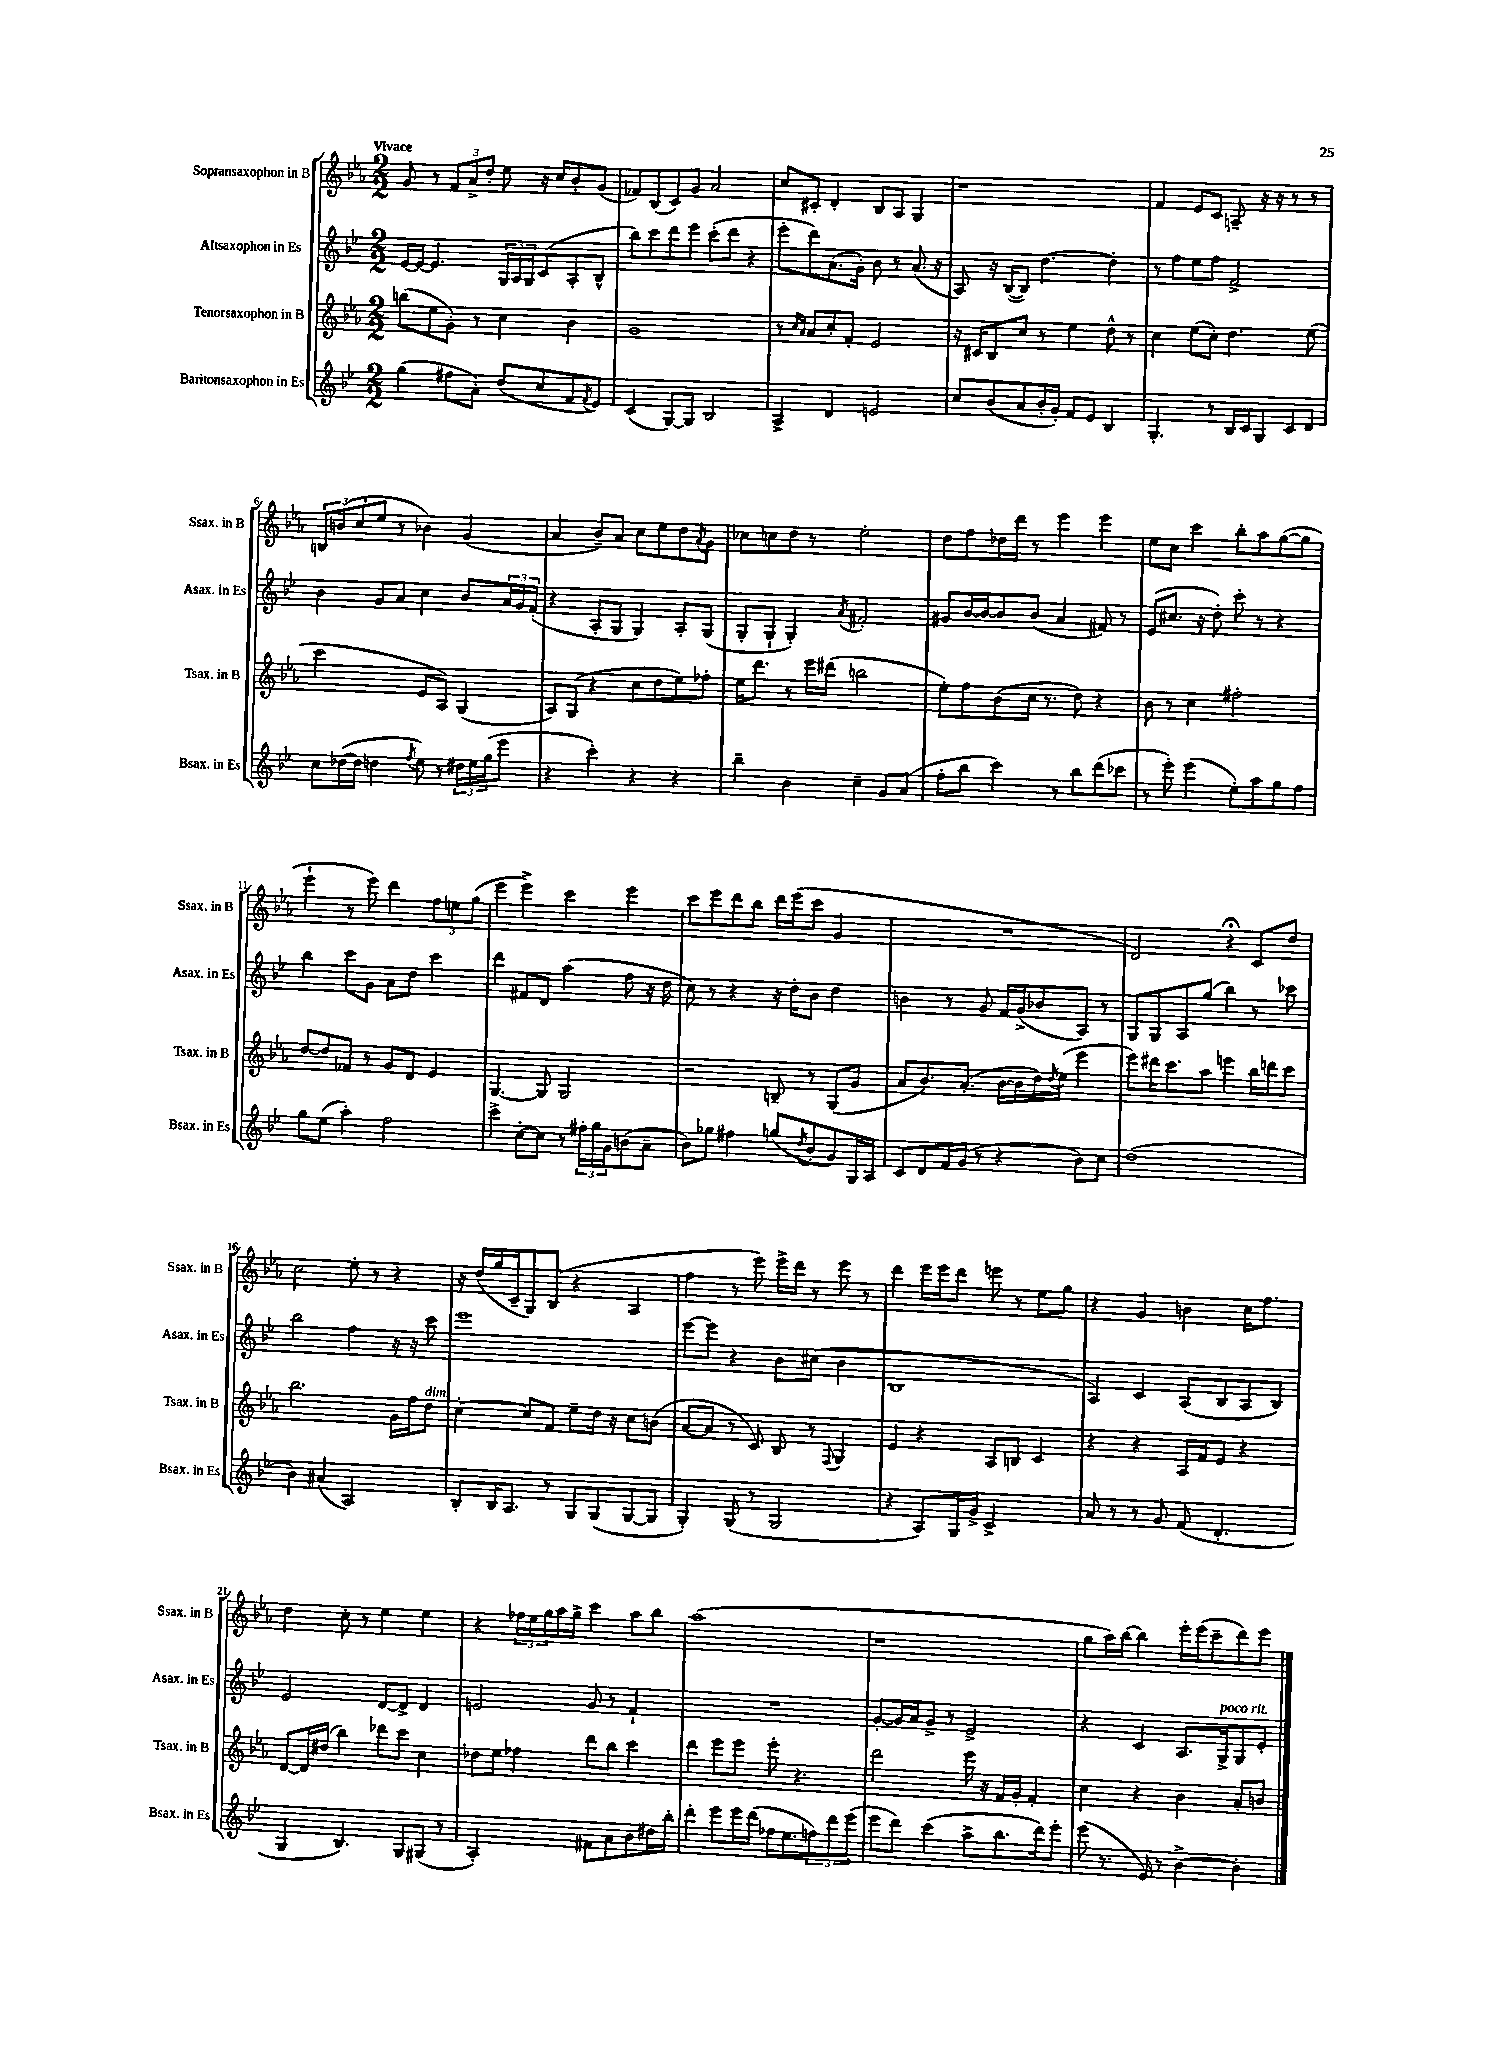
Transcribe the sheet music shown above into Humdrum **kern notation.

**kern	**kern	**kern	**kern
*staff4	*staff3	*staff2	*staff1
*clefG2	*clefG2	*clefG2	*clefG2
*k[b-e-]	*k[b-e-a-]	*k[b-e-]	*k[b-e-a-]
*M2/2	*M2/2	*M2/2	*M2/2
(4gg	(8bb	[16e-	8g
.	.	16e-_	.
.	8ee-	4.e-]	8r
8ff#	8g')	.	12f
.	.	.	12a-^
8a')	8r	.	.
.	.	.	12dd'
(8dd	4cc	24G	8ee-
.	.	24A	.
.	.	24G	.
8cc	.	(8c	16r
.	.	.	16cc
8f	4b-	8A'	8b-'
8qf	.	.	.
8e-)	.	8B-^^	(8g
=	=	=	=
(4c	1g	8bb-)	8f-)
.	.	8ccc	(8B-
[8G)	.	8ddd	8c)
8G]	.	8eee-	8g
2B-	.	(8ccc'	2a-
.	.	8ddd	.
.	.	4r	.
=	=	=	=
4A^	8r	8eee-'	8cc
.	16qqcc	.	.
.	16qqa-	.	.
.	8a-	8ddd)	8c#'
4d	8cc'	(8.a	4d'
.	8f'	.	.
.	.	16g')	.
2e	2e-	8b-	8B-
.	.	8r	8A-
.	.	(8.a	4G
.	.	16r	.
=	=	=	=
8cc	16r	8A)	1r
.	16c#	.	.
(8b-	8B-	16r	.
.	.	([16B-	.
8a	8cc	8B-])	.
16b-'	8r	[4.dd	.
16g')	.	.	.
8f	4ee-	.	.
8e-	.	.	.
4B-	8dd^^	4dd']	.
.	8r	.	.
=	=	=	=
4.G'	4cc	8r	4f
.	.	8ff	.
.	(8ee-	8ee-	8e-
8r	8cc')	8ff	8c
16B-	4.dd	2f^	8A~
16c	.	.	.
8G	.	.	16r
.	.	.	16r
8c	.	.	8r
8d	(8ee-	.	8r
=	=	=	=
8cc	2ccc	4b-	12B
.	.	.	(12b
([16dd-	.	.	.
.	.	.	12cc
16dd-]	.	.	.
4dd	.	8g	8ee-
.	.	8a	8r
8qff	.	.	.
8ee-)	8e-	4cc	4b-)
8r	8A-)	.	.
24dd#	(4G	8b-	(4g
24ee-	.	.	.
(24gg	.	.	.
8eee-	.	24a	.
.	.	24g	.
.	.	(24f'	.
=	=	=	=
4r	8A-)	4r	4a-
.	(8G	.	.
4ccc')	4r	8A'	8b-~)
.	.	8G	8a-
4r	8cc	4G)	8cc
.	8dd	.	8ee-
4r	8ee-)	8A'	8dd
.	.	.	8qa-
.	8ff-'	(8G	8g
=	=	=	=
4bb-~	16ee-	8G'	8cc-
.	8.ddd	.	.
.	.	8G`	8cc
4b-	8r	4G')	8dd
.	16eee-	.	8r
.	(16ddd#	.	.
.	.	8qa	.
4cc~	2bb	2f#'	2ee-'
8g	.	.	.
(8a	.	.	.
=	=	=	=
8ff'	8ee-')	8g#	8dd
8bb-	8ff	[16b-	8ff
.	.	16b-_	.
4ccc)	(8b-	8b-]	16dd-
.	.	.	16ddd
.	16cc	(8b-	8r
.	8.r	.	.
8r	.	4a	4eee-
8bb-	8dd)	.	.
(8ddd	4r	8f#)	4eee-
8ccc-	.	8r	.
=	=	=	=
8r	8b-	(8e-	8ee-
8eee-')	8r	8.cc#	8cc
(4eee-	4cc	.	4ccc
.	.	16r	.
.	.	8dd')	.
8ee-')	2ff#'	8ccc'	8bb-'
8aa	.	8r	8aa-
8gg	.	4r	([8gg
8ff	.	.	8gg]
=	=	=	=
8gg	[8dd	4bb-	4eee-`
(8ee-	8dd]	.	.
4aa')	8f-	8ccc	8r
.	8r	8g	8eee-)
2ff	8g	8a	4ddd
.	8d	8dd	.
.	4e-	4ccc	12ff
.	.	.	12ee
.	.	.	(12gg
=	=	=	=
4ccc^	[4.G	4ddd	4eee-
[8cc'	.	8f#	4eee-^)
8cc]	8G]	8d	.
8r	2G	(4aa	4ccc
24ff#'	.	.	.
24gg	.	.	.
24g	.	.	.
(8b	.	8ff	4eee-
8a~	.	16r	.
.	.	16dd	.
=	=	=	=
8b-)	2r	8cc)	8ccc
8gg-	.	8r	8eee-
4ff#	.	4r	8ddd
.	.	.	8bb-
(8gg	8B~	16r	16ddd
.	.	16dd'	(16eee-
8qdd	.	.	.
8b-'	8r	8b-	8ccc
8g)	(8G	4dd	4g
16G	8g	.	.
16A	.	.	.
=	=	=	=
8c	8a-	4b	1r
8d	8.b-)	.	.
16f	.	8r	.
(16g	(8.a-'	.	.
8r	.	8g	.
4r	[16b-	16f	.
.	16b-]	(16g^	.
.	16dd)	8b-	.
.	8qdd	.	.
.	(16ee-	.	.
8b-)	4eee-	8A)	.
8cc	.	8r	.
=	=	=	=
(1dd	8eee-)	8G	2d)
.	16ddd#	8G	.
.	8.ccc	.	.
.	.	8A	.
.	8aa-	(8gg	.
.	4eee	4bb-)	4r;
.	16bb-	8r	8c
.	16ddd	.	.
.	8ccc	8ccc-	8dd
=	=	=	=
4b-)	2.bb-	2bb-	2cc
(4a#	.	.	.
2A)	.	4ff	8ee-'
.	.	.	8r
.	16g	16r	4r
.	16ff	16r	.
.	8dd	8ccc	.
=	=	=	=
8B-'	[4cc'	1eee-	16r
.	.	.	(16dd
16B-	.	.	16gg
8.A	.	.	16c~
.	8cc]	.	8G)
8r	8f	.	(8B-
8G	8ee-~	.	4r
(8G	16dd	.	.
.	16r	.	.
[8G	8cc	.	4A-
8G]	(8b	.	.
=	=	=	=
4G')	[8a-	[8eee-	4ff
.	8a-]	8eee-]	.
(8G	8r	4r	8r
8r	8c)	.	8eee-)
2G	8B-	8b-	16eee-^
.	.	.	16ddd
.	8r	(8cc#	8r
.	8qqF	.	.
.	4G	4b-	8eee-
.	.	.	8r
=	=	=	=
4r	4e-	1B-	4ddd
8A)	4r	.	16eee-
.	.	.	16eee-
16G	.	.	8ddd
16g^	.	.	.
2c^	8A-	.	8eee
.	8B	.	8r
.	4c	.	8ee-
.	.	.	8gg
=	=	=	=
8a	4r	4A)	4r
8r	.	.	.
8r	4r	4c	4g
8g	.	.	.
(8f	16A-	(8A	4b
.	16f	.	.
4.d'	8e-	8B-	.
.	4r	8A	16cc
.	.	.	8.ff
.	.	8B-)	.
=	=	=	=
4G	[8d	2e-	4dd
.	16d]	.	.
.	(16dd#	.	.
4.B-)	4bb-)	.	8cc'
.	.	.	8r
.	8ddd-	[8d	4ee-
8G	8ccc	8d^]	.
(8G#	4cc	4d	4ee-
8r	.	.	.
=	=	=	=
2A')	8dd-	2e	4r
.	8ee-	.	.
.	4ff-	.	24ff-
.	.	.	24ee-
.	.	.	24gg
.	.	.	16aa-
.	.	.	16gg^
8f#	8ddd	8g	4ccc
8a	8bb-	8r	.
8b-	4ccc	4f`	8aa-
16dd#	.	.	8bb-
16bb-'	.	.	.
=	=	=	=
4ddd'	4ddd	1r	(1aa-
8eee-	8eee-	.	.
16eee-	8eee-	.	.
(16ddd	.	.	.
16ff-	8eee-'	.	.
8.ee-	.	.	.
.	4.r	.	.
12ff)	.	.	.
12ddd	.	.	.
(12eee-	.	.	.
=	=	=	=
8eee-	2ddd	[8g'	1r
8ddd)	.	16g]	.
.	.	16a	.
(4ccc	.	8g^	.
.	.	8r	.
8aa^	16eee-	2e-^	.
.	16r	.	.
8.bb-	16f	.	.
.	16g'	.	.
.	4f'	.	.
16ddd)	.	.	.
8eee-'	.	.	.
=	=	=	=
(8eee-	4cc	4r	8gg
8.r	.	.	16aa-)
.	.	.	[16bb-
.	4r	4c	4bb-]
16e-)	.	.	.
8r	.	.	.
[4b-^	4b-	8.A	16eee-'
.	.	.	(16eee-
.	.	.	8ccc~
.	.	16G^	.
4b-']	8a-'	8G	8ddd)
.	8b	8e-'	8eee-
==	==	==	==
*-	*-	*-	*-
